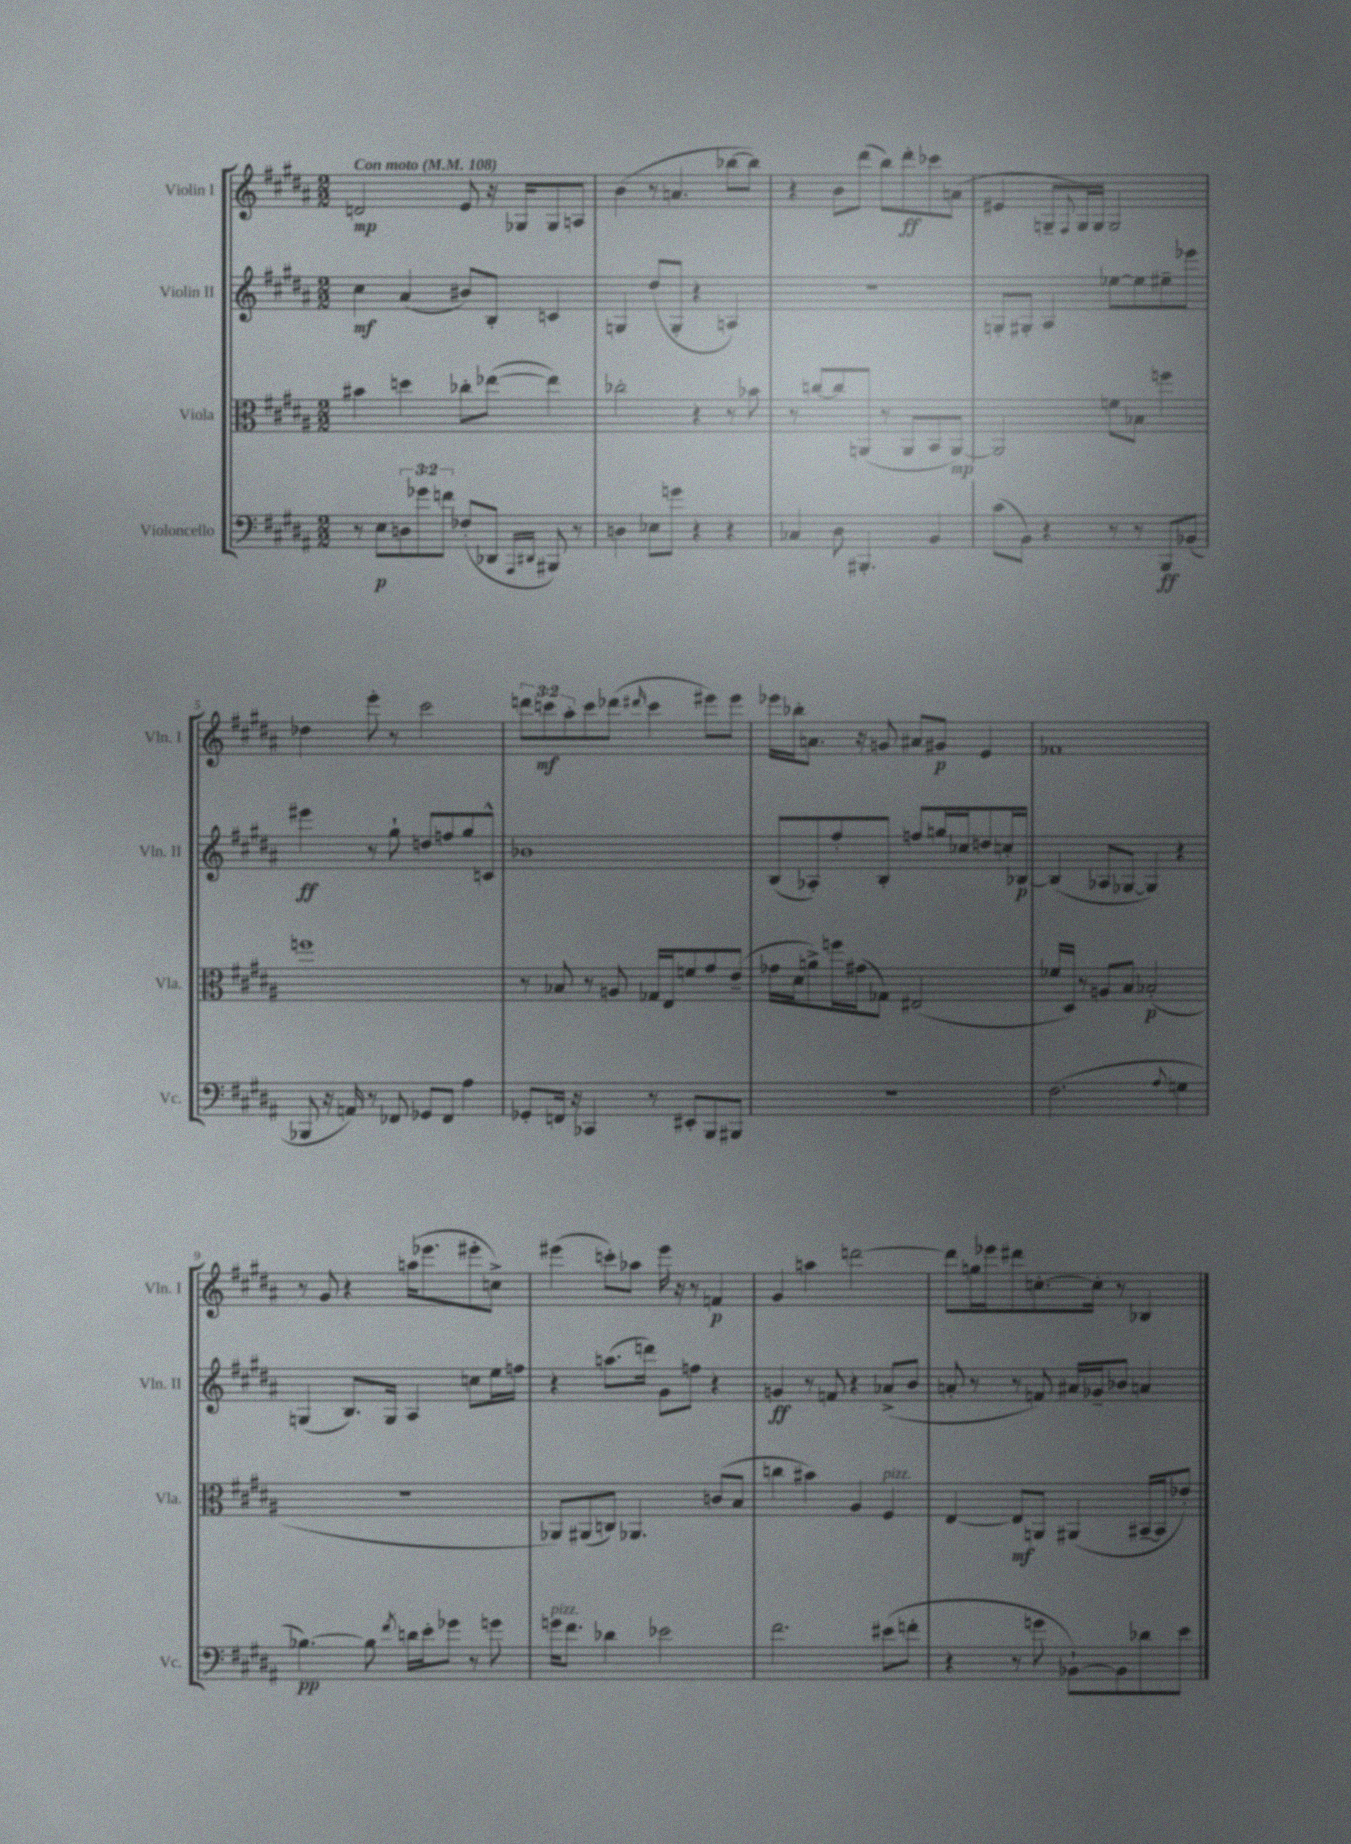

**kern	**kern	**kern	**kern
*staff4	*staff3	*staff2	*staff1
*clefF4	*clefC3	*clefG2	*clefG2
*k[f#c#g#d#a#]	*k[f#c#g#d#a#]	*k[f#c#g#d#a#]	*k[f#c#g#d#a#]
*M2/2	*M2/2	*M2/2	*M2/2
*MM108	*MM108	*MM108	*MM108
8r	4b#\	4cc#\	2d/
8E\L	.	.	.
12D\	4dd\	(4a#/	.
12g-\	.	.	.
12f\J	.	.	.
(8F-'/L	8cc-'\L	8b#/L)	8e/
8DD-/J	([8ee-\J	8B'/J	16r
.	.	.	16G-/LK
16qqAAA#/LL	.	.	.
16qqDD#/JJ	.	.	.
8BBB#/)	4ee-\])	4c/	8G-/
8r	.	.	8A/J
=	=	=	=
4D\	2cc-'\	4G/	(4b\
8E-\L	.	(8dd#/L	8r
8g\J	.	8G'/J	4.a/
4r	4r	4r	.
4r	8r	4A/)	[8bb-\L
.	8b-\	.	8bb-\]J)
=	=	=	=
4C-/	8r	1r	4r
.	[8cc/L	.	.
8D#\	8cc/]	.	8b\L
4.BBB#'/	(8AA/J	.	(8ddd#\J
.	8r	.	8bb\L)
.	8AA/L	.	8ddd#'\
4BB/	8BB/	.	8ccc-\
.	[8AA/J)	.	(8a\J
=	=	=	=
(8c#\L	2AA/]	8G'/L	4e#/
8BB\J)	.	8G#'/J	.
4r	.	4A#/	8G~/L
.	.	.	8qqF#/
.	.	.	16G/L)
.	.	.	16G/JJ
8r	8f\L	[8ee-\L	2G/
8r	8B-\J	8ee-\]	.
8BBB/L	4ff\	8ee#~\	.
(8BB-/J	.	8eee-\J	.
=	=	=	=
8BBB-/	1ff	4eee#\	4dd-\
16r	.	.	.
16AA/)	.	.	.
8r	.	8r	8eee'\
8FF-/	.	8gg#`\	8r
8GG-/L	.	8dd/L	2ccc#\
8FF-/J	.	8ff/	.
4A#\	.	8gg#/	.
.	.	8c^^/J	.
=	=	=	=
8GG-'/L	8r	1b-	12ddd\L
.	.	.	12ccc\
16FF/Jk	8B-/	.	.
.	.	.	12aa#'\
16r	.	.	.
4CC-/	8r	.	8ccc\
.	8A/	.	(8ddd-\J
.	.	.	16qqddd#/
8r	16G-/LL	.	4ccc\
.	16E/J	.	.
8EE#'/L	8f/	.	.
8BBB/	8g#/	.	8eee#\L)
8BBB#/J	(8e~/J	.	8eee#\J
=	=	=	=
1r	16g-\LL	(8B/L	16eee-\LL
.	16d#\J	.	16bb-'\J
.	8a^\)	8A-'/)	8.a\J
.	16ff\L	8ff#'/	.
.	(16g#\J	.	16r
.	8G-\J)	8B'/J	8g/
.	(2E#/	8ff/L	8a#/L
.	.	16gg/L	8g#/J
.	.	16cc-/J	.
.	.	8dd/	4e/
.	.	16cc'/L	.
.	.	[16B-/JJ	.
=	=	=	=
(2.F#\	16f-/LL	(4B-/]	1f-
.	16D#/JJ)	.	.
.	8r	.	.
.	8A/L	8A-/L	.
.	8B/J	[8G-/J	.
.	(2B-'/	4G-/])	.
8qqA#/	.	.	.
4G\	.	4r	.
=	=	=	=
[4.B-\)	1r	(4G/	8r
.	.	.	8g#/
.	.	8.B/L)	4r
8B-\]	.	.	.
.	.	16G/Jk	.
8qf#/	.	.	.
16d\LL	.	4A#/	(16aa\LK
16e'\J	.	.	8.eee-\
8g-\J	.	.	.
8r	.	8cc\L	8eee#'\
8g\	.	16ee\L	8cc^\J)
.	.	16ff\JJ	.
=	=	=	=
16g\LK	8AA-/L)	4r	(4eee#\
8.f#\J	.	.	.
.	(8AA#/	.	.
4d-\	8C/J)	(8.aa\L	8ccc'\L)
.	4.AA-/	.	8aa-\J
.	.	16ddd\Jk)	.
2e-\	.	8g#\L	16eee#\
.	.	.	16r
.	.	8ff\J	8r
.	(8c/L	4r	4f/
.	8B/J	.	.
=	=	=	=
2.f#\	4cc\	4g/	4g#/
.	4b#\)	8r	4aa\
.	.	8f/	.
.	4A#/	4r	[2ddd\
(8e#\L	4F#/	(8a-^/L	.
8f'\J	.	8b/J	.
=	=	=	=
4r	[4E/	8a'/	8ddd\]L
.	.	8r	16gg\L
.	.	.	16eee-\J
8r	8E/]L	8r	8ddd#\
8g\	8AA/J	8f/)	[8.cc'\
[8BB-`\L)	(4AA#/	16a#/LL	.
.	.	16g-~/J	16cc'\]Jk
8BB-\]	.	8b-/J	8r
8d-\	[16BB#~/LL	4a/	4B-/
.	16BB#/]J	.	.
8e\J	8e-'/J)	.	.
==	==	==	==
*-	*-	*-	*-
